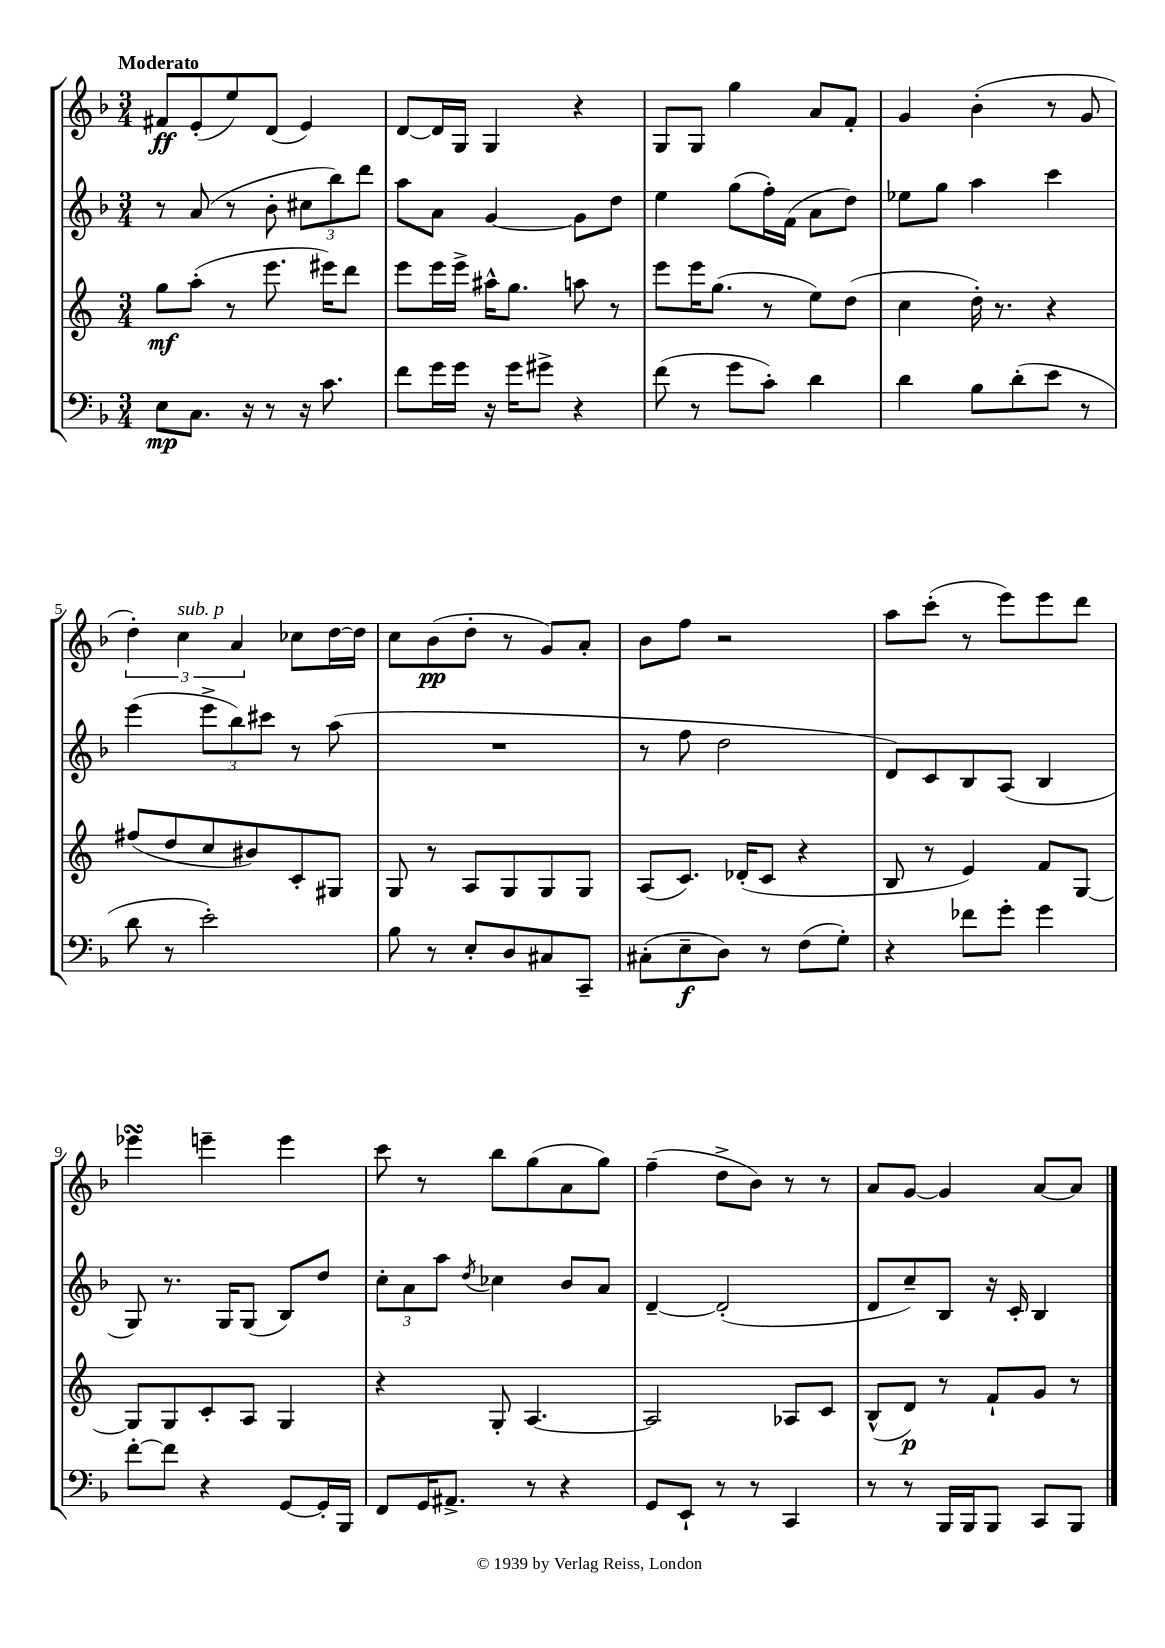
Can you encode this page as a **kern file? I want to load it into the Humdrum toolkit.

**kern	**dynam	**kern	**dynam	**kern	**kern	**dynam
*part4	*part4	*part3	*part3	*part2	*part1	*part1
*staff4	*staff4	*staff3	*staff3	*staff2	*staff1	*staff1
*clefF4	*	*clefG2	*	*clefG2	*clefG2	*
*k[b-]	*	*k[]	*	*k[b-]	*k[b-]	*
*M3/4	*	*M3/4	*	*M3/4	*M3/4	*
=1	=1	=1	=1	=1	=1	=1
!	!	!	!	!	!LO:TX:a:B:t=Moderato	!
8E\L	mp	8gg\L	mf	8r	8f#X/L	ff
8.C\J	.	(8aa'\J	.	(8a/	(8e'/	.
.	.	8r	.	8r	8ee/)	.
16r	.	.	.	.	.	.
8r	.	8.eee\	.	8b-'\	(8d/J	.
16r	.	.	.	12cc#X\L	4e/)	.
8.c\	.	16eee#X\KL)	.	.	.	.
.	.	.	.	12bb-\)	.	.
.	.	8ddd\J	.	.	.	.
.	.	.	.	12ddd\J	.	.
=2	=2	=2	=2	=2	=2	=2
8f\L	.	8eee\L	.	8aa\L	[8d/L	.
16g\L	.	16eee\L	.	8a\J	16d/L]	.
16g\JJ	.	16eee^\JJ	.	.	16G/JJ	.
16r	.	16aa#X^^\KL	.	[4g/	4G/	.
16g\KL	.	8.gg\J	.	.	.	.
8g#X^\J	.	.	.	.	.	.
4r	.	8aan\	.	8g\L]	4r	.
.	.	8r	.	8dd\J	.	.
=3	=3	=3	=3	=3	=3	=3
(8f\	.	8eee\L	.	4ee\	8G/L	.
8r	.	16eee\K	.	.	8G/J	.
.	.	(8.gg\J	.	.	.	.
8g\L	.	.	.	(8gg\L	4gg\	.
8c'\J)	.	8r	.	16ff'\L)	.	.
.	.	.	.	(16f\JJ	.	.
4d\	.	8ee\L)	.	8a\L	8a/L	.
.	.	(8dd\J	.	8dd\J)	8f'/J	.
=4	=4	=4	=4	=4	=4	=4
4d\	.	4cc\	.	8ee-X\L	4g/	.
.	.	.	.	8gg\J	.	.
8B-\L	.	16dd'\)	.	4aa\	(4b-'\	.
.	.	8.r	.	.	.	.
(8d'\	.	.	.	.	.	.
8e\J	.	4r	.	4ccc\	8r	.
8r	.	.	.	.	8g/	.
!!LO:LB:g=z
=5	=5	=5	=5	=5	=5	=5
8d\	.	(8ff#X/L	.	(4eee\	6dd'\)	.
8r	.	8dd/	.	.	.	.
!	!	!	!	!	!LO:TX:a:i:t=sub. p	!
.	.	.	.	.	6cc\	.
2e'\)	.	8cc/	.	12eee^\L	.	.
.	.	.	.	12bb-\)	6a/	.
.	.	8b#X/)	.	.	.	.
.	.	.	.	12ccc#X\J	.	.
.	.	8c'/	.	8r	8cc-X\L	.
.	.	8G#X/J	.	(8aa\	[16dd\L	.
.	.	.	.	.	16dd\JJ]	.
=6	=6	=6	=6	=6	=6	=6
8B-\	.	8G/	.	2.r	8cc\L	.
8r	.	8r	.	.	(8b-\	pp
8E'/L	.	8A/L	.	.	8dd'\J	.
8D/	.	8G/	.	.	8r	.
8C#X/	.	8G/	.	.	8g/L)	.
8CC~/J	.	8G/J	.	.	8a'/J	.
=7	=7	=7	=7	=7	=7	=7
(8C#X'\L	.	(8A/L	.	8r	8b-\L	.
8E~\	f	8.c/J)	.	8ff\	8ff\J	.
8D\J)	.	.	.	2dd\	2r	.
.	.	(16d-X'/KL	.	.	.	.
8r	.	8c/J	.	.	.	.
(8F\L	.	4r	.	.	.	.
8G'\J)	.	.	.	.	.	.
=8	=8	=8	=8	=8	=8	=8
4r	.	8B/	.	8d/L)	8aa\L	.
.	.	8r	.	8c/	(8ccc'\J	.
8f-X\L	.	4e/)	.	8B-/	8r	.
8g'\J	.	.	.	(8A/J	8eee\L)	.
4g\	.	8f/L	.	4B-/	8eee\	.
.	.	[8G/J	.	.	8ddd\J	.
!!LO:LB:g=z
=9	=9	=9	=9	=9	=9	=9
[8f'\L	.	8G/L]	.	8G/)	4eee-XsSSs\	.
8f\J]	.	8G/	.	8.r	.	.
4r	.	8c'/	.	.	4eeen~\	.
.	.	.	.	16G/KL	.	.
.	.	8A/J	.	(8G/J	.	.
[8GG/L	.	4G/	.	8B-/L)	4eee\	.
16GG'/L]	.	.	.	8dd/J	.	.
16BBB-/JJ	.	.	.	.	.	.
=10	=10	=10	=10	=10	=10	=10
8FF/L	.	4r	.	12cc'\L	8ccc\	.
.	.	.	.	12a\	.	.
16GG/K	.	.	.	.	8r	.
.	.	.	.	12aa\J	.	.
8.AA#X^/J	.	.	.	.	.	.
.	.	.	.	8qdd/	.	.
.	.	8G'/	.	4cc-X\	8bb-\L	.
8r	.	[4.A/	.	.	(8gg\	.
4r	.	.	.	8b-/L	8a\	.
.	.	.	.	8a/J	8gg\J)	.
=11	=11	=11	=11	=11	=11	=11
8GG/L	.	2A/]	.	[4d~/	(4ff~\	.
8EE`/J	.	.	.	.	.	.
8r	.	.	.	(2d'/]	8dd^\L	.
8r	.	.	.	.	8b-\J)	.
4CC/	.	8A-X/L	.	.	8r	.
.	.	8c/J	.	.	8r	.
=12	=12	=12	=12	=12	=12	=12
8r	.	(8B^^/L	.	8d/L	8a/L	.
8r	.	8d/J)	p	8cc~/)	[8g/J	.
16BBB-/LL	.	8r	.	8B-/J	4g/]	.
16BBB-/J	.	.	.	.	.	.
8BBB-/J	.	8f`/L	.	16r	.	.
.	.	.	.	16c'/	.	.
8CC/L	.	8g/J	.	4B-/	[8a/L	.
8BBB-/J	.	8r	.	.	8a/J]	.
==	==	==	==	==	==	==
*-	*-	*-	*-	*-	*-	*-
